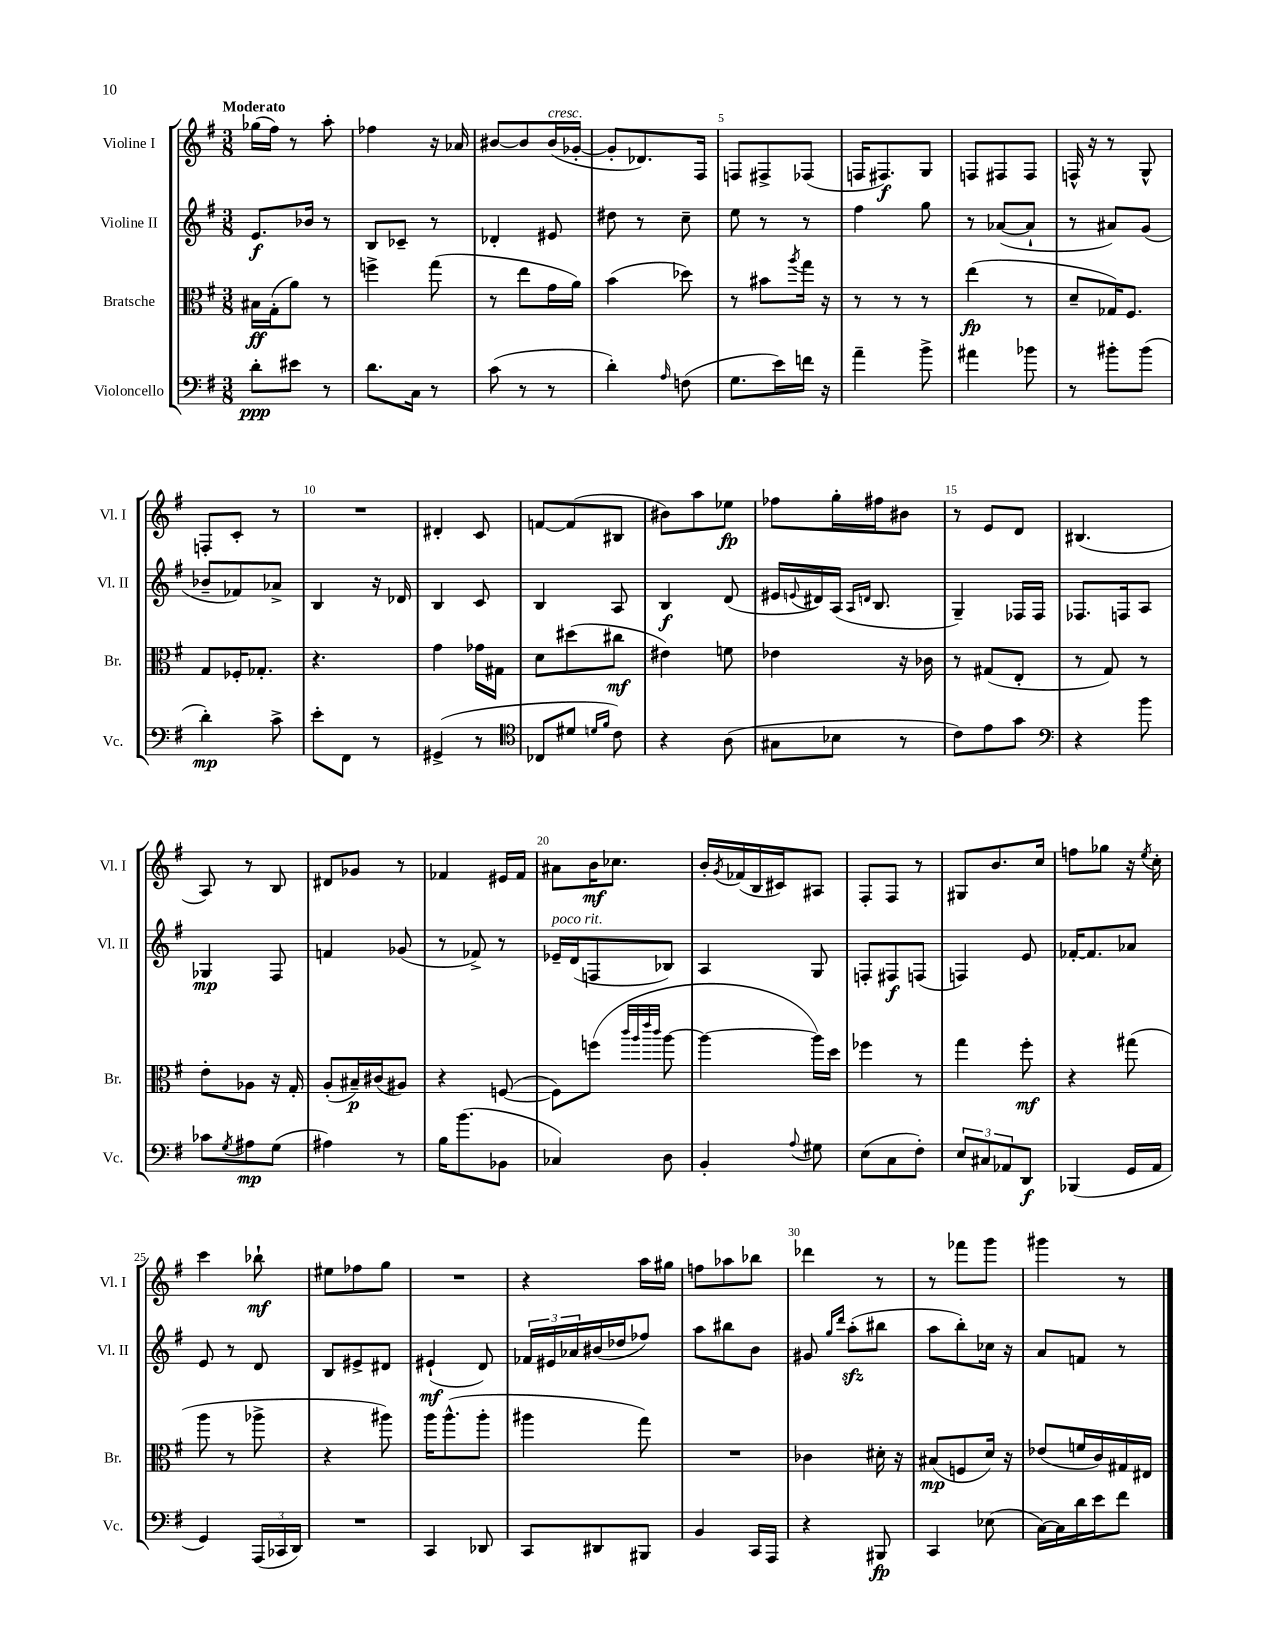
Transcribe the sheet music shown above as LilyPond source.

<<
\new StaffGroup <<
\new Staff = "s0" \with { instrumentName = "Violine I" shortInstrumentName = "Vl. I" } {
    \clef treble \key g \major \numericTimeSignature \time 3/8 \tempo "Moderato"
    ges''16( fis''16) r8 a''8-. |
    fes''4 r16 aes'16 |
    bis'8~ bis'8 bis'16^\markup { \italic "cresc." }( ges'16~-. |
    ges'8-. des'8.) fis16 |
    f8 fis8-> fes8( |
    f16 fis8.\f) g8 |
    f8 fis8 fis8 |
    f16-^ r16 r8 g8-^ |
    f8-. c'8-. r8 |
    R4. |
    dis'4-. c'8 |
    f'8~ f'8( bis8 |
    bis'8) a''8 ees''8\fp |
    fes''8 g''16-. fis''16 bis'8 |
    r8 e'8 d'8 |
    bis4.( |
    a8) r8 b8 |
    dis'8 ges'8 r8 |
    fes'4 eis'16 fes'16 |
    ais'8 b'16\mf ces''8. |
    b'16-. \acciaccatura { g'8 } fes'16( b16 cis'16) ais8 |
    fis8-. fis8 r8 |
    gis8 b'8. c''16 |
    f''8 ges''8 r16 \acciaccatura { e''8 } c''16-. |
    c'''4 bes''8-!\mf |
    eis''8 fes''8 g''8 |
    R4. |
    r4 a''16 gis''16 |
    f''8 aes''8 bes''8 |
    des'''4 r8 |
    r8 fes'''8 g'''8 |
    gis'''4 r8 \bar "|." |
}
\new Staff = "s1" \with { instrumentName = "Violine II" shortInstrumentName = "Vl. II" } {
    \clef treble \key g \major \numericTimeSignature \time 3/8
    e'8.\f bes'16 r8 |
    b8 ces'8-- r8 |
    des'4-. eis'8 |
    dis''8 r8 c''8-- |
    e''8 r8 r8 |
    fis''4 g''8 |
    r8 aes'8~( aes'8-! |
    r8 ais'8) g'8( |
    bes'8-- fes'8) aes'8-> |
    b4 r16 des'16 |
    b4 c'8 |
    b4 a8 |
    b4\f d'8( |
    eis'16 \appoggiatura { e'8 } dis'16) a16( \grace { a16 d'16 } b8. |
    g4--) fes16 fes16 |
    fes8. f16 a8 |
    ges4\mp fis8 |
    f'4 ges'8( |
    r8 fes'8->) r8 |
    ees'16--^\markup { \italic "poco rit." } d'16( f8 bes8) |
    a4 g8 |
    f8-. fis8\f f8( |
    f4) e'8 |
    fes'16~-. fes'8. aes'8 |
    e'8 r8 d'8 |
    b8 eis'8-> dis'8 |
    eis'4-!\mf( d'8) |
    \tuplet 3/2 { fes'16 eis'16 aes'16 } bis'16( des''16 fes''8) |
    a''8 bis''8 b'8 |
    gis'8 \grace { g''16 d'''16 } a''8-.\sfz( bis''8 |
    a''8 b''8-.) ces''16 r16 |
    a'8 f'8 r8 \bar "|." |
}
\new Staff = "s2" \with { instrumentName = "Bratsche" shortInstrumentName = "Br." } {
    \clef alto \key g \major \numericTimeSignature \time 3/8
    bis16\ff g16-.( a'8) r8 |
    f''4-> g''8( |
    r8 e''8 g'16 a'16) |
    b'4( des''8) |
    r8 bis'8 \acciaccatura { a''8 } g''16 r16 |
    r8 r8 r8 |
    e''4\fp( r8 |
    d'8-- ges16) fis8. |
    g8 fes16-. ges8.-. |
    r4. |
    g'4 ges'16 gis16 |
    d'8 dis''8( cis''8\mf |
    eis'4) f'8 |
    ees'4 r16 ces'16 |
    r8 gis8( e8-. |
    r8 g8) r8 |
    e'8-. aes8 r16 g16-. |
    a8-.( bis16--\p) cis'16( ais8) |
    r4 f8~( |
    f8) f''8( \grace { c'''32 a''32 e'''32 c'''32 } a''8~ |
    a''4~ a''16) d''16 |
    fes''4 r8 |
    g''4 fis''8-.\mf |
    r4 gis''8( |
    a''8 r8 aes''8-> |
    r4 ais''8) |
    a''16 a''8.-^( a''8-. |
    ais''4 g''8) |
    R4. |
    ces'4 dis'16-. r16 |
    bis8\mp( f8 d'16) r16 |
    ees'8( f'16 c'16) gis16 eis16 \bar "|." |
}
\new Staff = "s3" \with { instrumentName = "Violoncello" shortInstrumentName = "Vc." } {
    \clef bass \key g \major \numericTimeSignature \time 3/8
    d'8-.\ppp eis'8 r8 |
    d'8. c16 r8 |
    c'8( r8 r8 |
    d'4-.) \grace { a16 } f8( |
    g8. e'16) f'16 r16 |
    a'4-- b'8-> |
    ais'4 bes'8 |
    r8 bis'8-. bis'8( |
    d'4-.\mp) c'8-> |
    e'8-. fis,8 r8 |
    gis,4->( r8 |
    \clef tenor ces8 dis'8 \grace { d'16 fis'16 } c'8) |
    r4 a8( |
    gis8 bes8 r8 |
    c'8) e'8 g'8 |
    \clef bass r4 b'8 |
    ces'8 \acciaccatura { g8 } ais8\mp g8( |
    ais4) r8 |
    b16 b'8.( bes,8 |
    ces4) d8 |
    b,4-. \appoggiatura { a8 } gis8 |
    e8( c8 fis8-.) |
    \tuplet 3/2 { e8 cis8 aes,8 } d,8\f |
    bes,,4( g,16 a,16 |
    g,4) \tuplet 3/2 { a,,16( ces,16 d,16) } |
    R4. |
    c,4 des,8 |
    c,8 dis,8 bis,,8 |
    b,4 c,16 a,,16 |
    r4 bis,,8\fp |
    c,4 ees8( |
    c16~) c16 d'16 e'16 fis'8 \bar "|." |
}
>>
>>
\layout { \context { \Score \override BarNumber.break-visibility = ##(#f #t #t) barNumberVisibility = #(every-nth-bar-number-visible 5) } }
